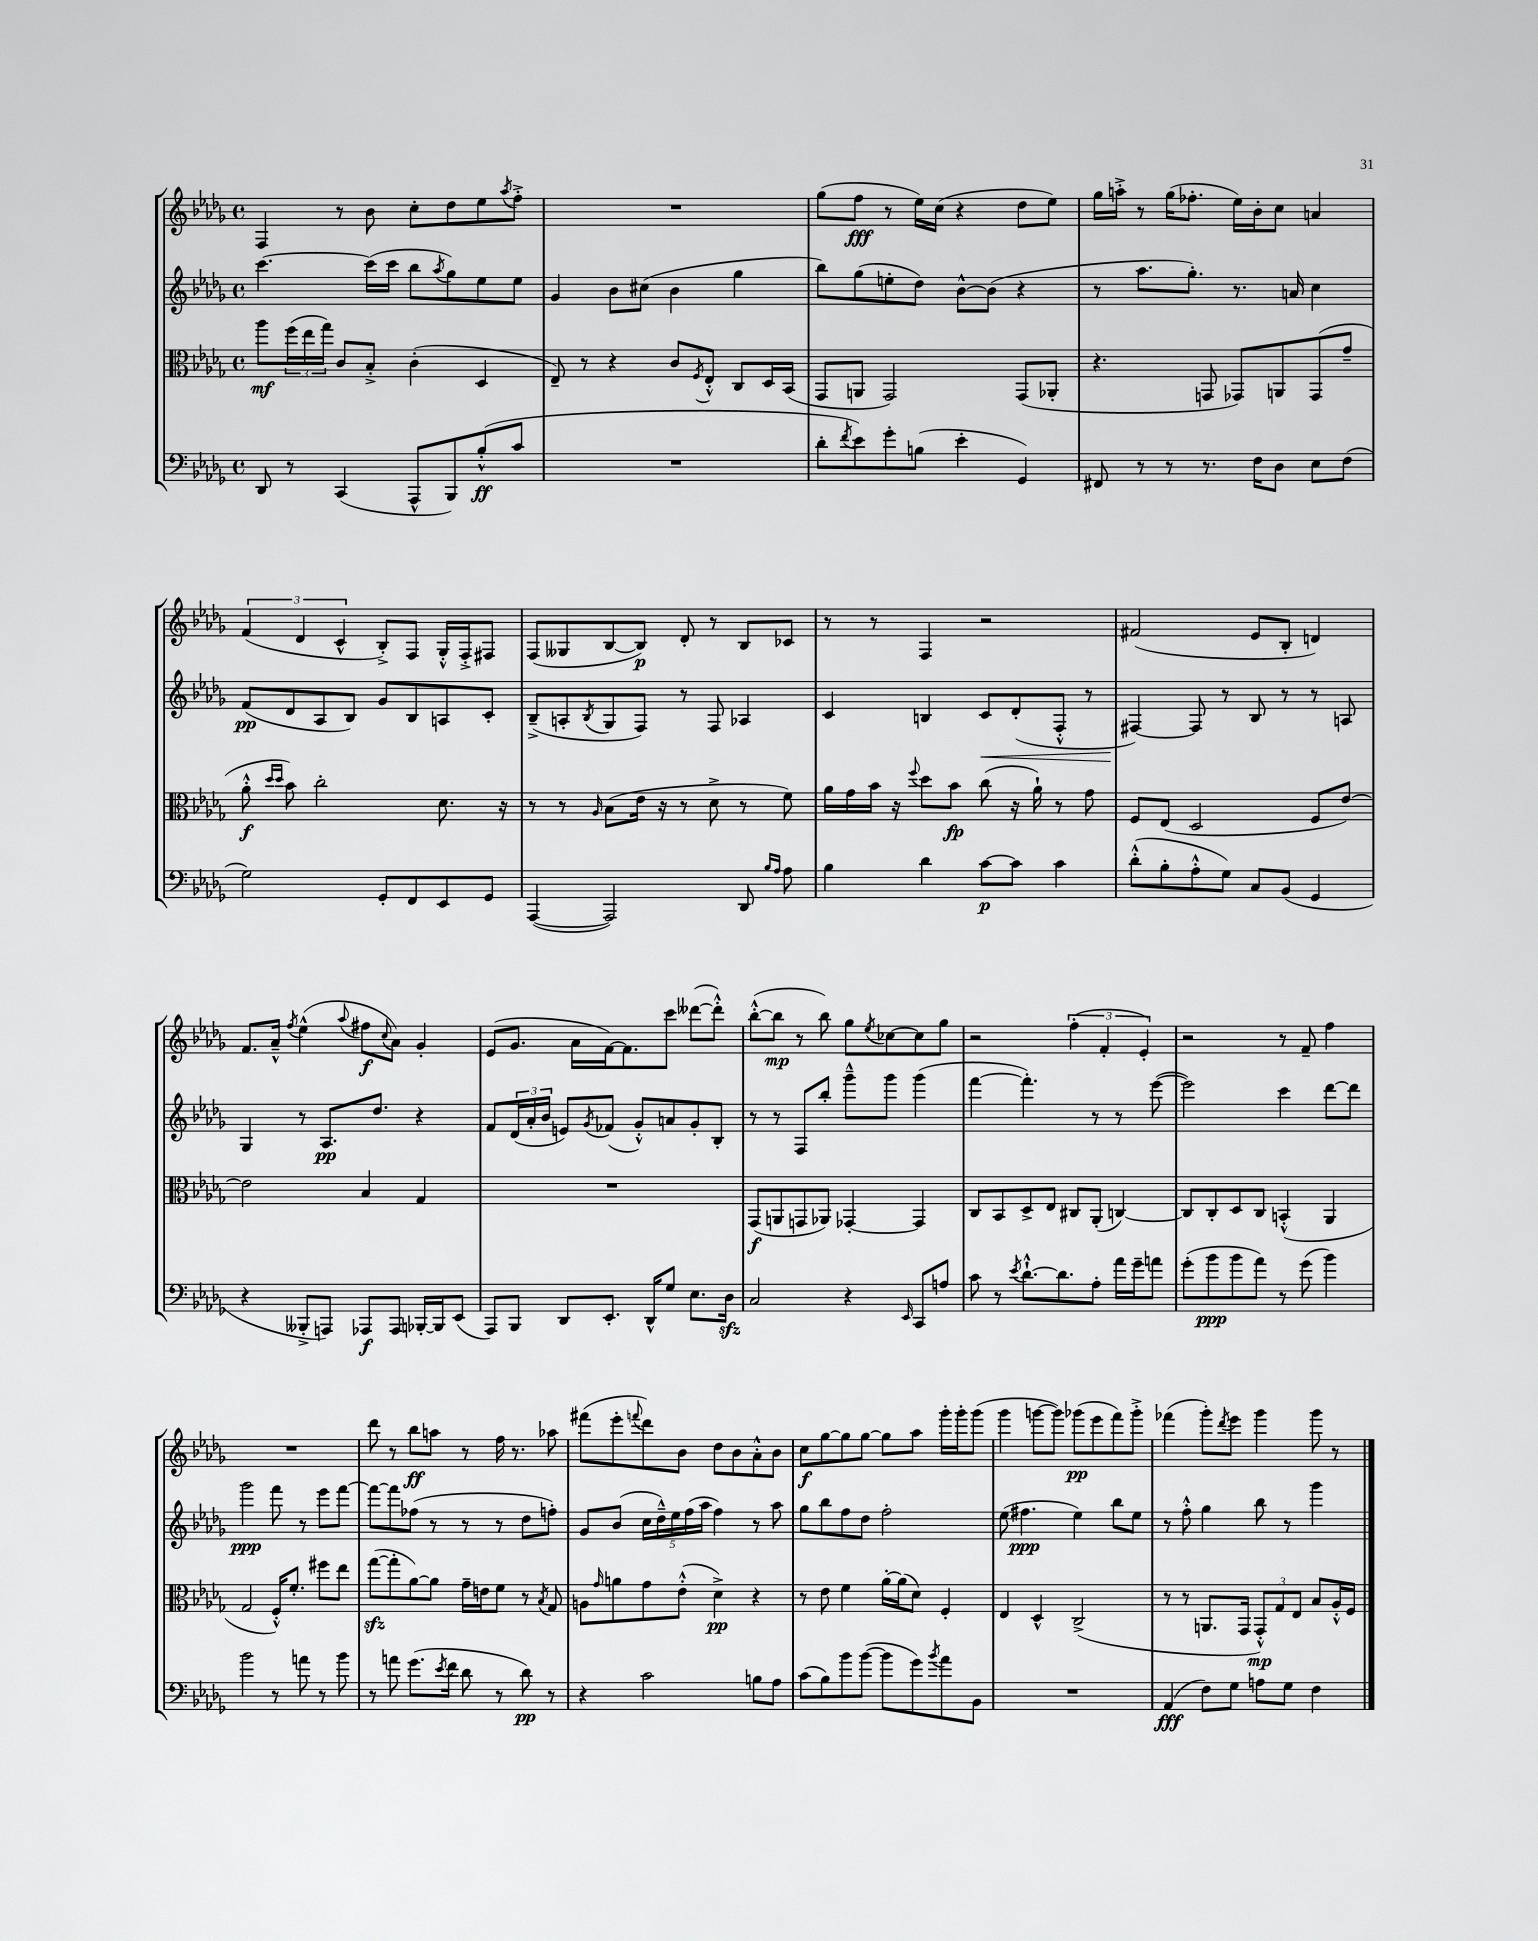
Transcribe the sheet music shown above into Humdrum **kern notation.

**kern	**dynam	**kern	**dynam	**kern	**dynam	**kern	**dynam
*part4	*part4	*part3	*part3	*part2	*part2	*part1	*part1
*staff4	*staff4	*staff3	*staff3	*staff2	*staff2	*staff1	*staff1
*clefF4	*	*clefC3	*	*clefG2	*	*clefG2	*
*k[b-e-a-d-g-]	*	*k[b-e-a-d-g-]	*	*k[b-e-a-d-g-]	*	*k[b-e-a-d-g-]	*
*M4/4	*	*M4/4	*	*M4/4	*	*M4/4	*
*met(c)	*	*met(c)	*	*met(c)	*	*met(c)	*
=19	=19	=19	=19	=19	=19	=19	=19
8DD-/	.	8aa-\L	mf	[4.ccc\	.	4F/	.
8r	.	(24ff\L	.	.	.	.	.
.	.	24ee-\	.	.	.	.	.
.	.	24gg-\JJ)	.	.	.	.	.
(4CC/	.	8c/L	.	.	.	8r	.
.	.	8B-'^/J	.	(16ccc\LL]	.	8b-\	.
.	.	.	.	16ccc\JJ	.	.	.
8AAA-^^/L	.	(4c'\	.	8bb-\L	.	8cc'\L	.
.	.	.	.	8qaa-/	.	.	.
8BBB-/)	.	.	.	8gg-\)	.	8dd-\	.
(8B-'^^/	ff	4D-/	.	8ee-\	.	8ee-\	.
.	.	.	.	.	.	8qaa-/	.
8c/J	.	.	.	8ee-\J	.	8ff'^\J	.
=20	=20	=20	=20	=20	=20	=20	=20
1r	.	8E-~/)	.	4g-/	.	1r	.
.	.	8r	.	.	.	.	.
.	.	4r	.	8b-\L	.	.	.
.	.	.	.	(8cc#X\J	.	.	.
.	.	8c/L	.	4b-\	.	.	.
.	.	8qF/	.	.	.	.	.
.	.	8E-'^^/J	.	.	.	.	.
.	.	8C/L	.	4gg-\	.	.	.
.	.	16D-/L	.	.	.	.	.
.	.	(16BB-/JJ	.	.	.	.	.
=21	=21	=21	=21	=21	=21	=21	=21
8d-'\L	.	8GG-/L	.	8bb-\L)	.	(8gg-\L	.
8qf/	.	.	.	.	.	.	.
8e-\)	.	8AAn/J	.	(8gg-\	.	8ff\J	fff
8g-'\	.	2GG-/)	.	8een'\	.	8r	.
(8Bn\J	.	.	.	8dd-\J)	.	16ee-\LL)	.
.	.	.	.	.	.	(16cc\JJ	.
4e-'\	.	.	.	[8b-^^\L	.	4r	.
.	.	.	.	(8b-\J]	.	.	.
4GG-/)	.	(8GG-/L	.	4r	.	8dd-\L	.
.	.	8AA-X'/J	.	.	.	8ee-\J)	.
=22	=22	=22	=22	=22	=22	=22	=22
8FF#X/	.	4.r	.	8r	.	16gg-\LL	.
.	.	.	.	.	.	16aan'^\JJ	.
8r	.	.	.	8.aa-\L	.	8r	.
8r	.	.	.	.	.	(16gg-\KL	.
.	.	.	.	8.gg-'\J)	.	8.ff-X'\J	.
8.r	.	8GGn/	.	.	.	.	.
.	.	8GG-X/L)	.	8.r	.	16ee-\LL)	.
16F\KL	.	.	.	.	.	16b-'\J	.
8D-\J	.	8AAn/	.	.	.	8cc\J	.
.	.	.	.	16an/	.	.	.
8E-\L	.	(8GG-/	.	4cc\	.	4an/	.
(8F\J	.	8g-~/J	.	.	.	.	.
!!LO:LB:g=z
=23	=23	=23	=23	=23	=23	=23	=23
2G-\)	.	8a-'^^\	f	(8f/L	pp	(6f/	.
.	.	16qqdd-/LL	.	.	.	.	.
.	.	16qqdd-/JJ	.	.	.	.	.
.	.	8b-\)	.	8d-/	.	.	.
.	.	.	.	.	.	6d-/	.
.	.	2cc'\	.	8A-/	.	.	.
.	.	.	.	.	.	6c^^/	.
.	.	.	.	8B-/J)	.	.	.
8GG-'/L	.	.	.	8g-/L	.	8B-'^/L)	.
8FF/	.	.	.	8B-/	.	8F/J	.
8EE-/	.	8.d-\	.	8An/	.	16G-'^^/LL	.
.	.	.	.	.	.	16F'^/J	.
8GG-/J	.	.	.	8c'/J	.	8F#X/J	.
.	.	16r	.	.	.	.	.
=24	=24	=24	=24	=24	=24	=24	=24
([4AAA-/	.	8r	.	(8B-~^/L	.	(8F/L	.
.	.	8r	.	8An'/	.	8G--X/	.
.	.	16qqA-/	.	8qB-/	.	.	.
2AAA-/])	.	(8B-\L	.	8G-/	.	[8B-/	.
.	.	16e-\Jk	.	8F/J)	.	8B-/J])	p
.	.	16r	.	.	.	.	.
.	.	8r	.	8r	.	8d-'/	.
.	.	8d-^\	.	8F/	.	8r	.
8DD-/	.	8r	.	4A-X/	.	8B-/L	.
16qqB-/LL	.	.	.	.	.	.	.
16qqA-/JJ	.	.	.	.	.	.	.
8A-\	.	8f\)	.	.	.	8c-X/J	.
=25	=25	=25	=25	=25	=25	=25	=25
4B-\	.	16a-\LL	.	4c/	.	8r	.
.	.	16g-\	.	.	.	.	.
.	.	16b-\JJ	.	.	.	8r	.
.	.	16r	.	.	.	.	.
.	.	8qqff/	.	.	.	.	.
4d-\	.	8dd-\L	.	4Bn/	.	4F/	.
.	.	8b-\J	fp	.	.	.	.
!	!	!	!	!	!LO:HP:b	!	!
[8c\L	p	(8cc\	.	8c/L	<	2r	.
8c\J]	.	16r	.	(8d-'/	.	.	.
.	.	16a-`\)	.	.	.	.	.
4c\	.	8r	.	8F'^^/J	.	.	.
.	.	8g-\	.	8r	.	.	.
=26	=26	=26	=26	=26	=26	=26	=26
(8d-'^^\L	.	8F/L	.	[4F#X/)	.	(2f#X/	.
8B-'\	.	(8E-/J	.	.	.	.	.
8A-'^^\	.	2D-/	.	8F#/]	[	.	.
8G-\J)	.	.	.	8r	.	.	.
8C/L	.	.	.	8B-/	.	8e-/L	.
(8BB-/J	.	.	.	8r	.	8B-'/J	.
4GG-/	.	8F/L	.	8r	.	4dn/)	.
.	.	[8e-/J)	.	8An/	.	.	.
!!LO:LB:g=z
=27	=27	=27	=27	=27	=27	=27	=27
4r	.	2e-\]	.	4G-/	.	8.f/L	.
.	.	.	.	.	.	16a-~^^/Jk	.
.	.	.	.	.	.	8qff/	.
8BBB--X'^/L	.	.	.	8r	.	(4ee-^^\	.
8AAAn/J)	.	.	.	8.A-/L	pp	.	.
.	.	.	.	.	.	8qqaa-/	.
8AAA-X/L	f	4B-/	.	.	.	8ff#X\L	f
.	.	.	.	8.dd-/J	.	.	.
.	.	.	.	.	.	8qqcc/	.
8AAA-/J	.	.	.	.	.	8a-\J)	.
[16BBB-X'/LL	.	4G-/	.	4r	.	4g-'/	.
16BBB-/J]	.	.	.	.	.	.	.
(8EE-/J	.	.	.	.	.	.	.
=28	=28	=28	=28	=28	=28	=28	=28
8AAA-/L)	.	1r	.	8f/L	.	(8e-/L	.
8BBB-/J	.	.	.	(24d-/L	.	8.g-/J	.
.	.	.	.	24a-'/	.	.	.
.	.	.	.	24b-/JJ	.	.	.
8DD-/L	.	.	.	8en/L)	.	.	.
.	.	.	.	.	.	16a-\LL	.
.	.	.	.	8qg-/	.	.	.
8.EE-'/J	.	.	.	(8f-X/J	.	[16f\J)	.
.	.	.	.	.	.	8.f\]	.
.	.	.	.	8g-'^^/L)	.	.	.
16DD-^^/KL	.	.	.	.	.	.	.
8G-/J	.	.	.	8an/	.	8ccc\J	.
8.E-\L	.	.	.	8g-'/	.	([8ddd--X\L	.
.	.	.	.	8B-'/J	.	8ddd--'^^\J])	.
16D-zz\Jk	.	.	.	.	.	.	.
=29	=29	=29	=29	=29	=29	=29	=29
2C/	.	(8GG-/L	f	8r	.	([8bb-'^^\L	.
.	.	8AAn/	.	8r	.	8bb-\J]	mp
.	.	8GGn/	.	8F/L	.	8r	.
.	.	8AA-X/J)	.	8bb-'/J	.	8bb-\)	.
4r	.	[4GG-X'/	.	8ggg-~^^\L	.	8gg-\L	.
.	.	.	.	.	.	8qee-/	.
.	.	.	.	8ggg-\J	.	[8cc-X\	.
16qqEE-/	.	.	.	.	.	.	.
8CC/L	.	4GG-/]	.	(4ggg-\	.	8cc-\]	.
8An/J	.	.	.	.	.	8gg-\J	.
=30	=30	=30	=30	=30	=30	=30	=30
8c\	.	8C/L	.	[4fff\	.	2r	.
8r	.	8BB-/	.	.	.	.	.
8qe-/	.	.	.	.	.	.	.
[8.d-`^^\L	.	8D-^/	.	4.fff'\])	.	.	.
.	.	8E-/J	.	.	.	.	.
8.d-\]	.	.	.	.	.	.	.
.	.	8C#X/L	.	.	.	(6ff'\	.
8A-'\J	.	(8AA-'/J	.	8r	.	.	.
.	.	.	.	.	.	6f'/	.
16a-\LL	.	[4Cn/)	.	8r	.	.	.
16g-~\J	.	.	.	.	.	.	.
.	.	.	.	.	.	6e-'/)	.
8an\J	.	.	.	([8eee-\	.	.	.
=31	=31	=31	=31	=31	=31	=31	=31
(8g-'\L	.	8C/L]	.	2eee-\])	.	2r	.
8b-\	ppp	8C'/	.	.	.	.	.
8b-\	.	8D-/	.	.	.	.	.
8a-\J)	.	8C/J	.	.	.	.	.
8r	.	(4BBn'^^/	.	4ccc\	.	8r	.
(8g-\	.	.	.	.	.	8f~/	.
4b-\)	.	4AA-/	.	[8ddd-\L	.	4ff\	.
.	.	.	.	8ddd-\J]	.	.	.
!!LO:LB:g=z
=32	=32	=32	=32	=32	=32	=32	=32
2b-\	.	2G-/	.	2ggg-\	ppp	1r	.
8r	.	16F'^^/KL)	.	8fff\	.	.	.
.	.	8.f'/J	.	.	.	.	.
8an\	.	.	.	8r	.	.	.
8r	.	8ff#X\L	.	8eee-\L	.	.	.
8b-\	.	8ee-\J	.	[8fff\J	.	.	.
=33	=33	=33	=33	=33	=33	=33	=33
8r	.	([8gg-zz\L	.	8fff\L_	.	8ddd-\	.
8an\	.	8gg-'\]	.	8fff\]	.	8r	.
(8.g-\L	.	[8a-\)	.	(8ff-X\J	.	8bb-\L	ff
.	.	8a-\J]	.	8r	.	8aan\J	.
8qe-/	.	.	.	.	.	.	.
16f\Jk	.	.	.	.	.	.	.
8d-\	.	16g-~\LL	.	8r	.	8r	.
.	.	16en\J	.	.	.	.	.
8r	.	8f\J	.	8r	.	16ff\	.
.	.	.	.	.	.	8.r	.
8d-\)	pp	8r	.	8dd-\L	.	.	.
.	.	8qB-/	.	.	.	.	.
8r	.	8G-/	.	8ffn'\J)	.	8aa-X\	.
=34	=34	=34	=34	=34	=34	=34	=34
4r	.	8An\L	.	8g-/L	.	(8fff#X\L	.
.	.	16qqg-/	.	.	.	.	.
.	.	8an\	.	(8b-/J	.	8eee-'\	.
.	.	.	.	.	.	8qqfffn/	.
2c\	.	8g-\	.	20cc\LL	.	8ddd-\)	.
.	.	.	.	20dd-~^^\)	.	.	.
.	.	.	.	20ee-\	.	.	.
.	.	(8e-'^^\J	.	.	.	8b-\J	.
.	.	.	.	(20ff\	.	.	.
.	.	.	.	20aa-\JJ	.	.	.
.	.	4d-^\)	pp	4ff\)	.	8dd-\L	.
.	.	.	.	.	.	8b-\	.
8Bn\L	.	4r	.	8r	.	8a-'^^\	.
8A-\J	.	.	.	8aa-\	.	8b-\J	.
=35	=35	=35	=35	=35	=35	=35	=35
(8c\L	.	8r	.	8gg-\L	.	8cc\L	f
8B-\)	.	8e-\	.	8bb-\	.	[8gg-\	.
8b-\	.	4f\	.	8ff\	.	8gg-\]	.
([8b-\J	.	.	.	8dd-\J	.	[8gg-\J	.
8b-\L]	.	[16a-'\LL	.	2ff'\	.	8gg-\L]	.
.	.	(16a-\J]	.	.	.	.	.
8g-\)	.	8d-\J)	.	.	.	8aa-\J	.
8qb-/	.	.	.	.	.	.	.
8a-\	.	4F'/	.	.	.	16ggg-'\LL	.
.	.	.	.	.	.	16ggg-'\J	.
8BB-\J	.	.	.	.	.	(8ggg-\J	.
=36	=36	=36	=36	=36	=36	=36	=36
1r	.	4E-/	.	(8ee-\	.	4ggg-\	.
.	.	.	.	4.ff#X\	ppp	.	.
.	.	4D-^^/	.	.	.	[8gggn\L	.
.	.	.	.	.	.	8ggg\J])	.
.	.	(2C^/	.	4ee-\)	.	(8ggg-X\L	pp
.	.	.	.	.	.	8eee-\	.
.	.	.	.	8bb-\L	.	8fff\)	.
.	.	.	.	8ee-\J	.	8ggg-'^\J	.
=37	=37	=37	=37	=37	=37	=37	=37
(4AA-/	fff	8r	.	8r	.	(4fff-X\	.
.	.	8r	.	8ff'^^\	.	.	.
8F\L)	.	8.AAn/L	.	4gg-\	.	8ggg-'\L)	.
.	.	.	.	.	.	8qddd-/	.
8G-\J	.	.	.	.	.	8eee-\J	.
.	.	16GG-/Jk	.	.	.	.	.
8An\L	.	12GG-'^^/L)	mp	8bb-\	.	4ggg-\	.
.	.	12G-/	.	.	.	.	.
8G-\J	.	.	.	8r	.	.	.
.	.	12E-/J	.	.	.	.	.
4F\	.	8B-/L	.	4ggg-\	.	8ggg-\	.
.	.	16A-'^^/L	.	.	.	8r	.
.	.	16F/JJ	.	.	.	.	.
==	==	==	==	==	==	==	==
*-	*-	*-	*-	*-	*-	*-	*-
